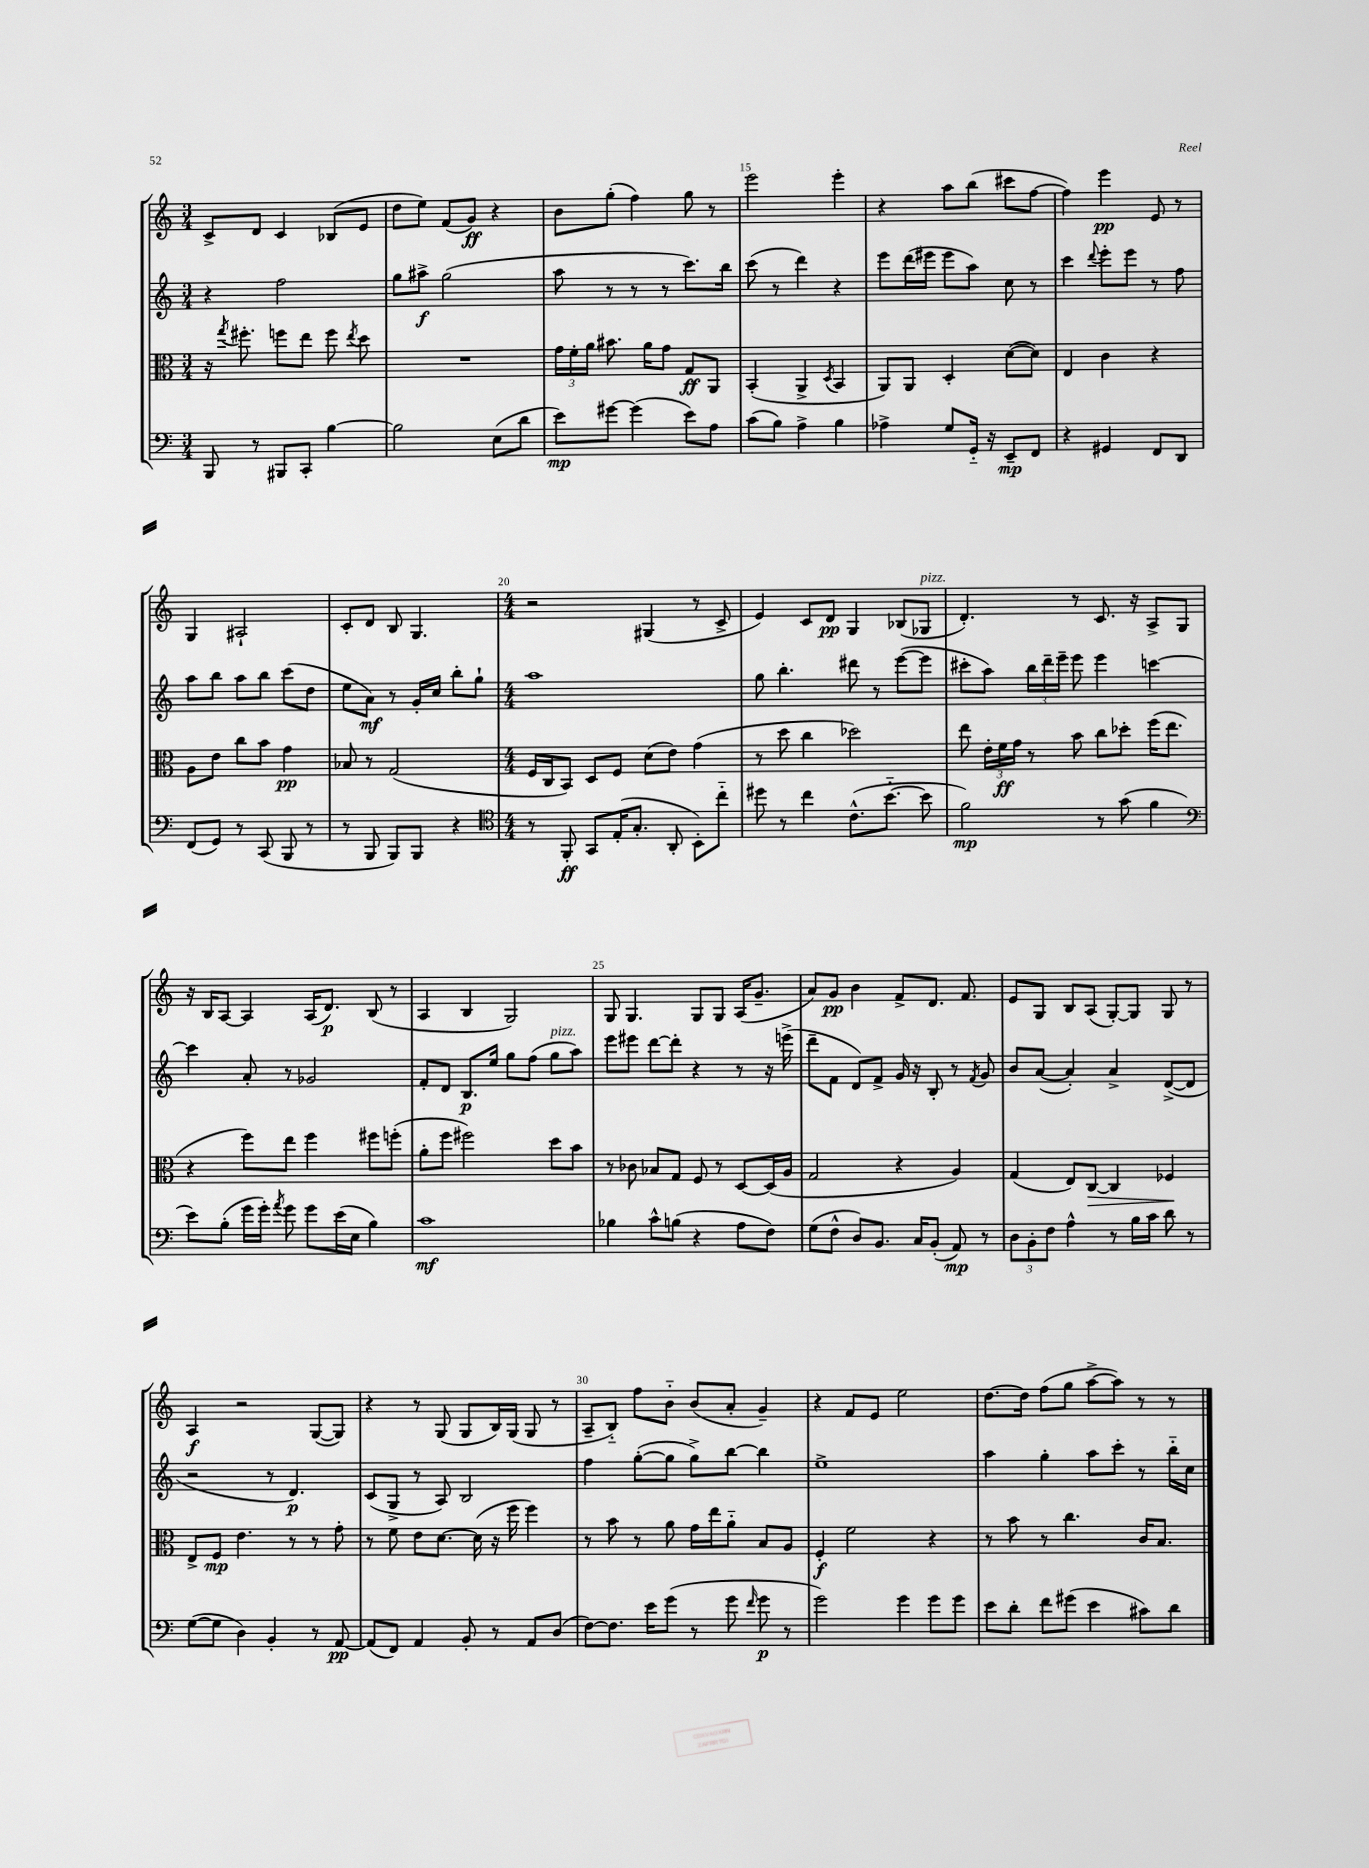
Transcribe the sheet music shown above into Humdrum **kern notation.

**kern	**dynam	**kern	**dynam	**kern	**dynam	**kern	**dynam
*part4	*part4	*part3	*part3	*part2	*part2	*part1	*part1
*staff4	*staff4	*staff3	*staff3	*staff2	*staff2	*staff1	*staff1
*clefF4	*	*clefC3	*	*clefG2	*	*clefG2	*
*k[]	*	*k[]	*	*k[]	*	*k[]	*
*M3/4	*	*M3/4	*	*M3/4	*	*M3/4	*
=12	=12	=12	=12	=12	=12	=12	=12
8BBB/	.	16r	.	4r	.	8c^/L	.
.	.	8qgg/	.	.	.	.	.
.	.	8.ff#X'\	.	.	.	.	.
8r	.	.	.	.	.	8d/J	.
8BBB#X/L	.	8ffn\L	.	2ff\	.	4c/	.
8CC'/J	.	8ee\J	.	.	.	.	.
[4B\	.	8ff\	.	.	.	(8B-X/L	.
.	.	8qee/	.	.	.	.	.
.	.	8dd\	.	.	.	8e/J	.
=13	=13	=13	=13	=13	=13	=13	=13
2B\]	.	2.r	.	8gg\L	.	8dd\L	.
.	.	.	.	8aa#X^\J	f	8ee\J)	.
.	.	.	.	(2gg\	.	(8f/L	.
.	.	.	.	.	.	8g/J)	ff
(8E\L	.	.	.	.	.	4r	.
8d\J	.	.	.	.	.	.	.
=14	=14	=14	=14	=14	=14	=14	=14
8e\L)	mp	24g\LL	.	8aa\	.	8b\L	.
.	.	24f'\	.	.	.	.	.
.	.	24a\JJ	.	.	.	.	.
[8g#X\J	.	8.b#X\	.	8r	.	(8gg'\J	.
(4g#\]	.	.	.	8r	.	4ff\)	.
.	.	16a\KL	.	.	.	.	.
.	.	8g\J	.	8r	.	.	.
8e\L)	.	8G/L	ff	8.ccc\L)	.	8gg\	.
8A\J	.	8AA/J	.	.	.	8r	.
.	.	.	.	16bb\Jk	.	.	.
=15	=15	=15	=15	=15	=15	=15	=15
(8c\L	.	(4BB'/	.	(8ccc\	.	2eee\	.
8B\J)	.	.	.	8r	.	.	.
4A^\	.	4AA^/	.	4ddd\)	.	.	.
.	.	8qD/	.	.	.	.	.
4B\	.	4BB/	.	4r	.	4eee'\	.
=16	=16	=16	=16	=16	=16	=16	=16
4A-X^\	.	8AA/L)	.	8eee\L	.	4r	.
.	.	8AA/J	.	(16ddd\L	.	.	.
.	.	.	.	16eee#X\JJ	.	.	.
8G/L	.	4D'/	.	8eee#\L	.	8aa\L	.
16GG/Jk	.	.	.	8aa\J)	.	(8bb\J	.
16r	.	.	.	.	.	.	.
8EE~/L	mp	([8d\L	.	8cc\	.	8ccc#X\L	.
8FF/J	.	8d\J])	.	8r	.	[8ff\J	.
=17	=17	=17	=17	=17	=17	=17	=17
4r	.	4E/	.	4ccc\	.	4ff\])	.
.	.	.	.	8qqddd/	.	.	.
4GG#X/	.	4c\	.	8eee'\L	.	4eee\	pp
.	.	.	.	8eee\J	.	.	.
8FF/L	.	4r	.	8r	.	8e/	.
8DD/J	.	.	.	8ff\	.	8r	.
!!LO:LB:g=z
=18	=18	=18	=18	=18	=18	=18	=18
(8FF/L	.	8A\L	.	8aa\L	.	4G/	.
8GG/J)	.	8e\J	.	8bb\J	.	.	.
8r	.	8cc\L	.	8aa\L	.	2A#X`/	.
(8CC/	.	8b\J	.	8bb\J	.	.	.
8BBB/	.	4g\	pp	(8ccc\L	.	.	.
8r	.	.	.	8dd\J	.	.	.
=19	=19	=19	=19	=19	=19	=19	=19
8r	.	8B-X/	.	8ee\L	.	8c'/L	.
8BBB/	.	8r	.	8a\J)	mf	8d/J	.
8BBB/L)	.	(2G/	.	8r	.	8B/	.
8BBB/J	.	.	.	16g'/LL	.	4.G/	.
.	.	.	.	16cc/JJ	.	.	.
4r	.	.	.	8bb'\L	.	.	.
.	.	.	.	8gg`\J	.	.	.
=20	=20	=20	=20	=20	=20	=20	=20
*clefC4	*	*	*	*	*	*	*
*M4/4	*	*M4/4	*	*M4/4	*	*M4/4	*
8r	.	16F/LL	.	1aa	.	2r	.
.	.	16C/J	.	.	.	.	.
8FF'/	ff	8BB/J)	.	.	.	.	.
8GG/L	.	8D/L	.	.	.	.	.
(16E'/K	.	8F/J	.	.	.	.	.
8.G'/J	.	.	.	.	.	.	.
.	.	(8d\L	.	.	.	(4G#X/	.
8AA'/	.	8e\J)	.	.	.	.	.
8BB'\L)	.	(4g\	.	.	.	8r	.
8cc\J	.	.	.	.	.	8c^/	.
=21	=21	=21	=21	=21	=21	=21	=21
8dd#X\	.	8r	.	8gg\	.	4e/)	.
8r	.	8dd\	.	4.bb'\	.	.	.
4cc\	.	4cc\	.	.	.	8c/L	.
.	.	.	.	.	.	8d/J	pp
(8.c^^\L	.	2dd-X\)	.	8ddd#X\	.	4G/	.
.	.	.	.	8r	.	.	.
[8.b\J	.	.	.	.	.	.	.
.	.	.	.	([8eee\L	.	(8B-X/L	.
!	!	!	!	!	!	!LO:TX:a:i:t=pizz.	!
8b\]	.	.	.	8eee\J]	.	8G-X/J	.
=22	=22	=22	=22	=22	=22	=22	=22
2f\)	mp	8ee\	.	8ccc#X'\L	.	4.d'/)	.
.	.	24e'\LL	.	8aa\J)	.	.	.
.	.	24f\	ff	.	.	.	.
.	.	24g\JJ	.	.	.	.	.
.	.	8r	.	24bb\LL	.	.	.
.	.	.	.	24ddd~\	.	.	.
.	.	.	.	24eee~\JJ	.	.	.
.	.	8b\	.	8eee\	.	8r	.
8r	.	8cc\L	.	4eee\	.	8.c/	.
(8g\	.	8dd-X'\J	.	.	.	.	.
.	.	.	.	.	.	16r	.
4f\	.	(16ff\KL	.	[4cccn\	.	8A^/L	.
.	.	8.ee\J	.	.	.	.	.
.	.	.	.	.	.	8G/J	.
!!LO:LB:g=z
=23	=23	=23	=23	=23	=23	=23	=23
*clefF4	*	*	*	*	*	*	*
8e\L)	.	4r	.	4ccc\]	.	16r	.
.	.	.	.	.	.	16B/KL	.
(8B'\J	.	.	.	.	.	[8A/J	.
16g\LL	.	8ff\L)	.	8a'/	.	4A/]	.
16g'\JJ)	.	.	.	.	.	.	.
8qa/	.	.	.	.	.	.	.
8g\	.	8ee\J	.	8r	.	.	.
8g\L	.	4ff\	.	2g-X/	.	(16A/KL	.
.	.	.	.	.	.	8.d/J)	p
(16e\L	.	.	.	.	.	.	.
16E\JJ	.	.	.	.	.	.	.
4B\)	.	8ff#X\L	.	.	.	(8B/	.
.	.	(8ffn'\J	.	.	.	8r	.
=24	=24	=24	=24	=24	=24	=24	=24
1c	mf	8a'\L	.	8f'/L	.	4A/	.
.	.	8ff\J	.	8d/J	.	.	.
.	.	2ff#X\)	.	8.B/L	p	4B/	.
.	.	.	.	16ee/Jk	.	.	.
.	.	.	.	8gg\L	.	2G/)	.
.	.	.	.	(8ff\J	.	.	.
!	!	!	!	!LO:TX:a:i:t=pizz.	!	!	!
.	.	8dd\L	.	8gg\L	.	.	.
.	.	8b\J	.	8aa\J)	.	.	.
=25	=25	=25	=25	=25	=25	=25	=25
4B-X\	.	8r	.	8eee\L	.	8G/	.
.	.	8c-X\	.	8eee#X\J	.	4.G/	.
8c^^\L	.	8B-X/L	.	[8ddd\L	.	.	.
(8Bn\J	.	8G/J	.	8ddd'\J]	.	.	.
4r	.	8F/	.	4r	.	8G/L	.
.	.	8r	.	.	.	8G/J	.
8A\L	.	[8D/L	.	8r	.	(16A/KL	.
.	.	.	.	.	.	8.g~/J	.
8F\J)	.	(16D/L]	.	16r	.	.	.
.	.	16A/JJ	.	(16eeen^\	.	.	.
=26	=26	=26	=26	=26	=26	=26	=26
(8G\L	.	2G/	.	8ddd~\L	.	8a/L)	.
8F^^\J	.	.	.	8f\J	.	8g/J	pp
8D/L)	.	.	.	8d/L)	.	4b\	.
8.BB/J	.	.	.	8f^/J	.	.	.
.	.	4r	.	16g/	.	8f^/L	.
16C/KL	.	.	.	16r	.	.	.
(8BB'/J	.	.	.	8B'/	.	8.d/J	.
8AA/)	mp	4A/)	.	8r	.	.	.
.	.	.	.	.	.	8.f/	.
.	.	.	.	8qf/	.	.	.
8r	.	.	.	8g/	.	.	.
=27	=27	=27	=27	=27	=27	=27	=27
12D\L	.	(4G/	.	8b/L	.	8e/L	.
12BB'\	.	.	.	.	.	.	.
.	.	.	.	([8a/J	.	8G/J	.
12F\J	.	.	.	.	.	.	.
4A^^\	.	8E/L)	.	4a'/])	.	8B/L	.
!	!	!	!LO:HP:b	!	!	!	!
.	.	[8C/J	>	.	.	(8A/J	.
8r	.	4C/]	.	4a^/	.	[8G'/L)	.
16B\LL	.	.	.	.	.	8G/J]	.
16c\JJ	.	.	.	.	.	.	.
8d\	.	4F-X/	.	([8d^/L	.	8G/	.
8r	.	.	.	8d/J]	.	8r	.
.	.	.	]	.	.	.	.
!!LO:LB:g=z
=28	=28	=28	=28	=28	=28	=28	=28
([8G\L	.	8E^/L	.	2r	.	4A/	f
8G\J]	.	8F/J	mp	.	.	.	.
4D\)	.	4.e\	.	.	.	2r	.
4BB'/	.	.	.	8r	.	.	.
.	.	8r	.	4.d/)	p	.	.
8r	.	8r	.	.	.	([8G/L	.
[8AA/	pp	8g'\	.	.	.	8G/J])	.
=29	=29	=29	=29	=29	=29	=29	=29
(8AA/L]	.	8r	.	(8c/L	.	4r	.
8FF/J)	.	8f\	.	8G^/J	.	.	.
4AA/	.	8e\L	.	8r	.	8r	.
.	.	[8.d\J	.	8A/)	.	(8G/	.
8BB'/	.	.	.	2B/	.	8G/L	.
.	.	(16d\]	.	.	.	.	.
8r	.	16r	.	.	.	16B/L)	.
.	.	16ff\	.	.	.	(16G/JJ	.
8AA/L	.	4ff\)	.	.	.	8G/	.
(8D/J	.	.	.	.	.	8r	.
=30	=30	=30	=30	=30	=30	=30	=30
[8F\L)	.	8r	.	4ff\	.	8A~/L	.
8.F\J]	.	8b\	.	.	.	8B/J)	.
.	.	8r	.	([8gg'\L	.	8ff\L	.
16e\KL	.	.	.	.	.	.	.
(8g\J	.	8a\	.	8gg\J]	.	8b\J	.
8r	.	16g\LL	.	8gg^\L)	.	(8b/L	.
.	.	16ee\J	.	.	.	.	.
8g\	.	8a\J	.	[8bb\J	.	8a'/J	.
16qqf/	.	.	.	.	.	.	.
8g\	p	8B/L	.	4bb\]	.	4g~/)	.
8r	.	8A/J	.	.	.	.	.
=31	=31	=31	=31	=31	=31	=31	=31
2g\)	.	4F'/	f	1ee^	.	4r	.
.	.	2f\	.	.	.	8f/L	.
.	.	.	.	.	.	8e/J	.
4g\	.	.	.	.	.	2ee\	.
8g\L	.	4r	.	.	.	.	.
8g\J	.	.	.	.	.	.	.
=32	=32	=32	=32	=32	=32	=32	=32
8e\L	.	8r	.	4aa\	.	[8.dd\L	.
8d'\J	.	8b\	.	.	.	.	.
.	.	.	.	.	.	16dd\Jk]	.
8f\L	.	8r	.	4gg'\	.	(8ff\L	.
(8g#X\J	.	4.cc\	.	.	.	8gg\J	.
4e\	.	.	.	8aa\L	.	[8aa^\L	.
.	.	.	.	8ccc'\J	.	8aa\J])	.
8c#X\L)	.	16c/KL	.	8r	.	8r	.
.	.	8.B/J	.	.	.	.	.
8d\J	.	.	.	16bb\LL	.	8r	.
.	.	.	.	16cc\JJ	.	.	.
==	==	==	==	==	==	==	==
*-	*-	*-	*-	*-	*-	*-	*-
